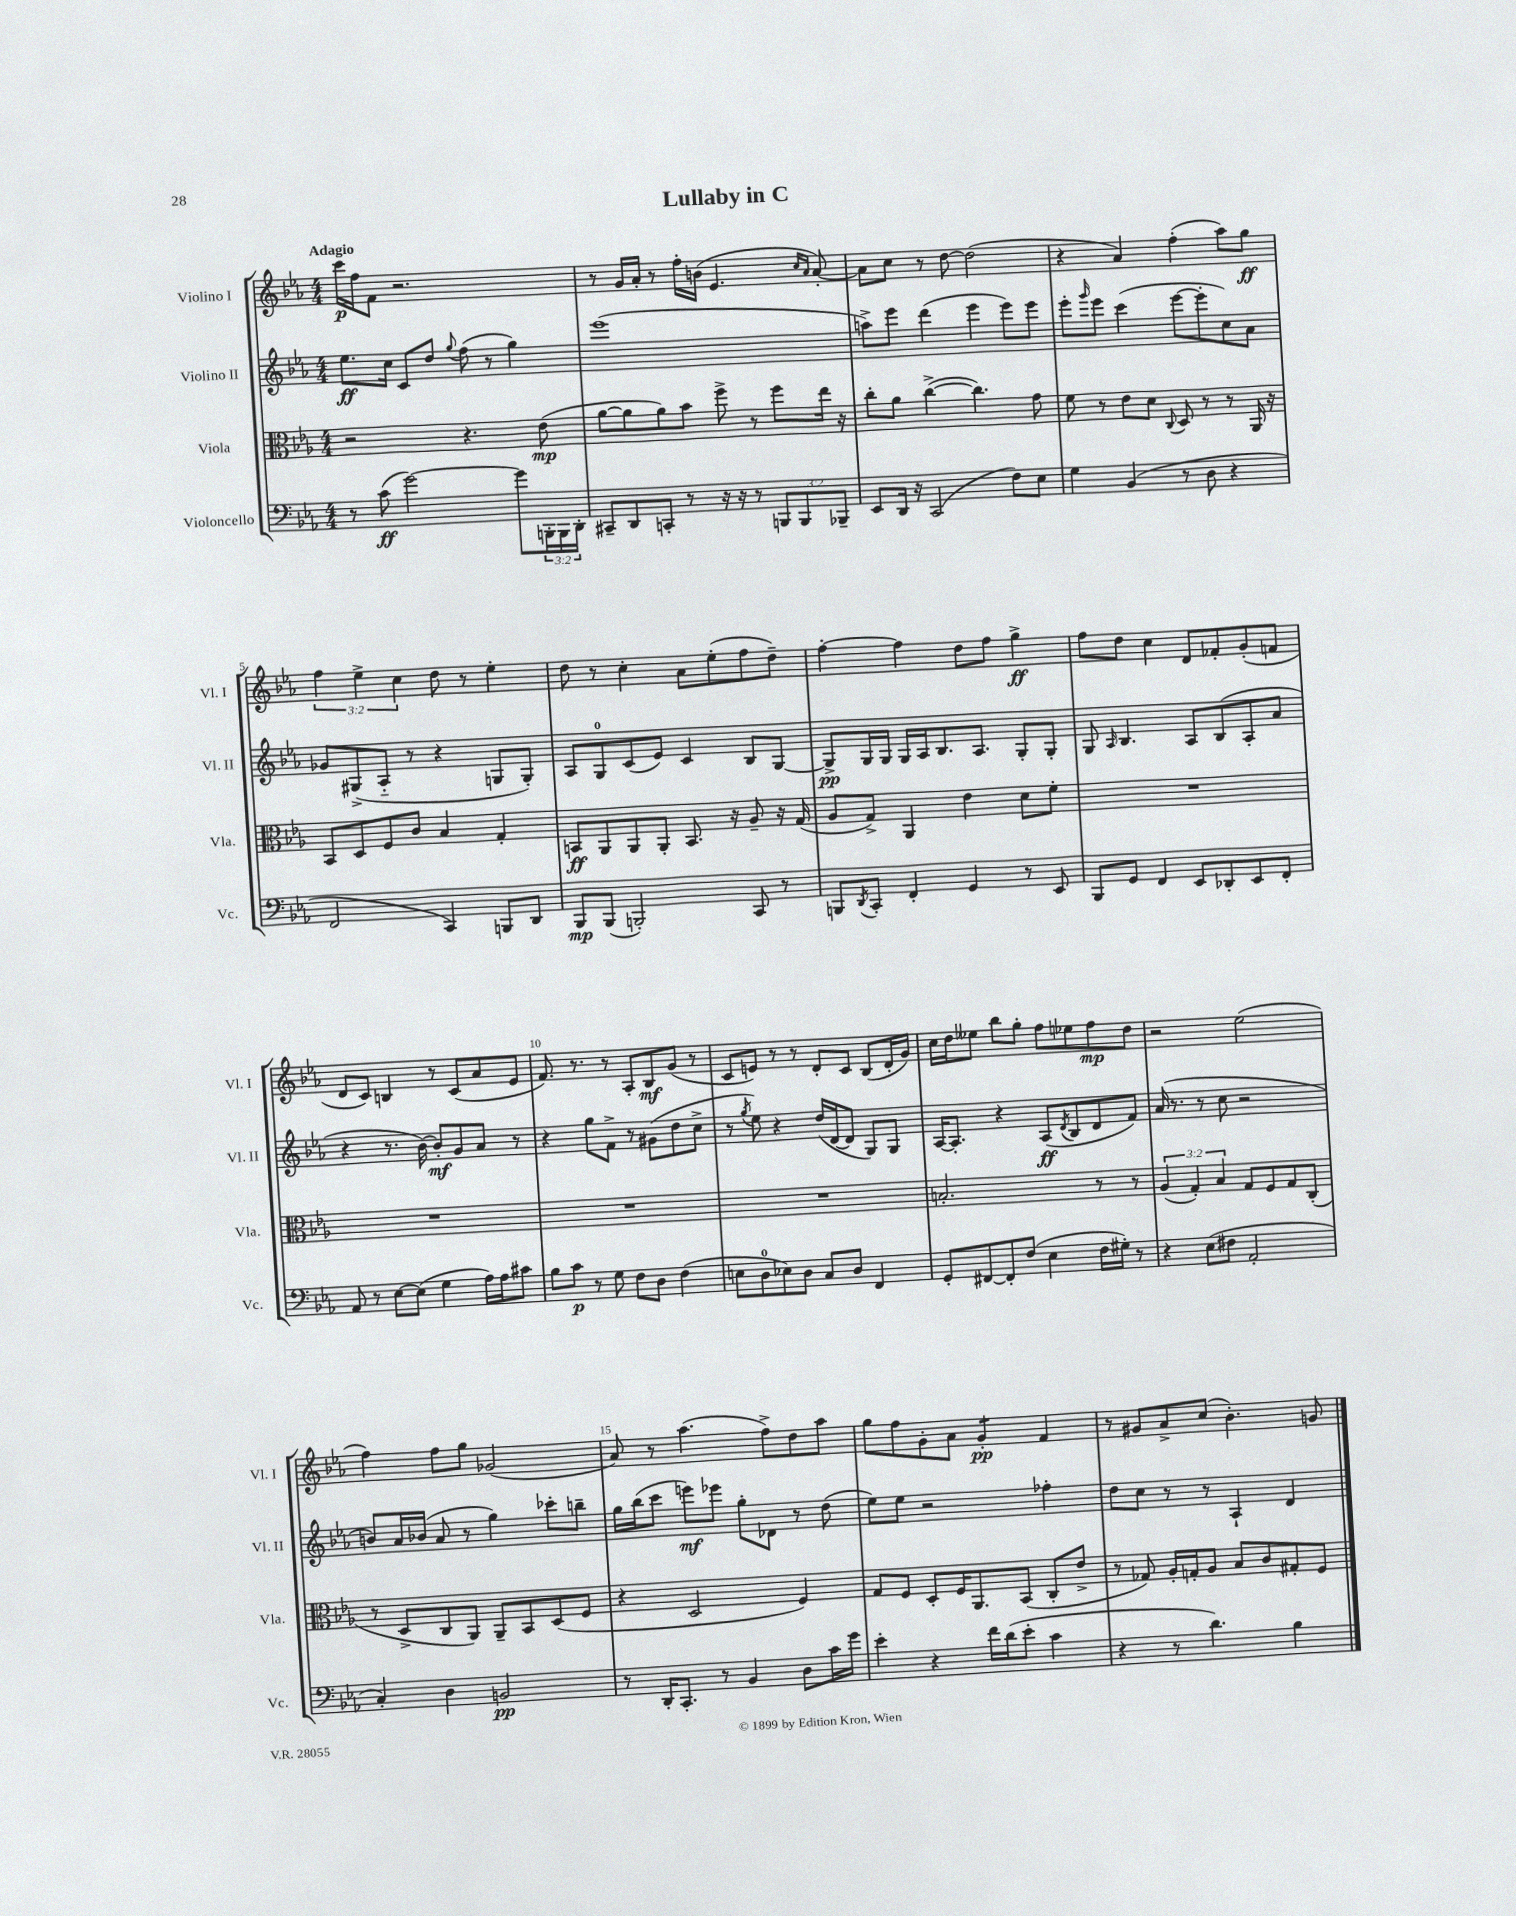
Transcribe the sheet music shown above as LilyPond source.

\header { title = "Lullaby in C" }
<<
\new StaffGroup <<
\new Staff = "s0" \with { instrumentName = "Violino I" shortInstrumentName = "Vl. I" } {
    \clef treble \key ees \major \numericTimeSignature \time 4/4 \override Staff.TupletNumber.text = #tuplet-number::calc-fraction-text \tempo "Adagio"
    c'''16\p f''16 f'8 r2. |
    r8 g'16 aes'16-. r8 f''16-. b'16( ees'4. \grace { c''16 aes'16 } aes'8~-.) |
    aes'8 c''8 r8 d''8~ d''2( |
    r4 aes'4) f''4-.( aes''8) g''8\ff |
    \tuplet 3/2 { f''4 ees''4-> c''4 } d''8 r8 ees''4-. |
    d''8 r8 c''4-. aes'8 ees''8-.( f''8 d''8--) |
    f''4~-. f''4 d''8 f''8 g''4->\ff |
    f''8 d''8 c''4 d'8 fes'8-. g'8-.( f'8 |
    d'8 c'8) b4 r8 c'8( aes'8 ees'8 |
    f'8.) r8. r8 aes8-. bes8\mf g'8( r8 |
    c'8 e'8) r8 r8 d'8-. c'8 bes8( d'16-. g'16) |
    c''16 d''16 eeses''8 bes''8 g''8-. f''8 ees''8 f''8\mp d''8 |
    r2 ees''2( |
    f''4) f''8 g''8 ges'2( |
    aes'8) r8 aes''4.( f''8->) d''8 aes''8 |
    g''8 f''8 g'8-. aes'8 g'4:8-.\pp f'4 |
    r8 gis'8 aes'8-> c''8( bes'4.-.) g'8 \bar "|." |
}
\new Staff = "s1" \with { instrumentName = "Violino II" shortInstrumentName = "Vl. II" } {
    \clef treble \key ees \major \numericTimeSignature \time 4/4
    ees''8.\ff c''16 c'8 d''8 \appoggiatura { g''8 } f''8( r8 g''4) |
    ees'''1( |
    a''8->) ees'''8 d'''4( ees'''4 ees'''8) ees'''8 |
    ees'''8-. \grace { g'''16 } ees'''8 c'''4( ees'''8~ ees'''8-. c''8) aes'8 |
    ges'8 gis8->( aes8-_ r8 r4 g8 g8-.) |
    aes8 g8-0 c'8( ees'8) c'4 bes8 g8~ |
    g8->\pp g16 g16 g16 aes16 bes8. aes8. g8-. g8-. |
    g8 \grace { aes16 } bes4. aes8 bes8( aes8-. aes'8 |
    r4 r8. bes'16~) bes'8-.\mf g'8 aes'8 r8 |
    r4 g''8 f'8-> r8 gis'8( d''8 c''8-> |
    r8 \acciaccatura { g''8 } ees''8) r4 d''16( d'16~ d'8 g8) g8 |
    aes16~ aes8.-. r4 aes8\ff( \acciaccatura { d'8 } bes8 d'8 f'8) |
    aes'16( r8. r8 c''8 r2 |
    b'8) aes'16 bes'16( aes'8 r8 g''4) ces'''8-. b''8-- |
    g''16 bes''16( c'''8 e'''8\mf) ees'''8 g''8-. des'8 r8 d''8( |
    ees''8) ees''8 r2 fes''4-. |
    d''8 c''8 r8 r8 aes4-! d'4 \bar "|." |
}
\new Staff = "s2" \with { instrumentName = "Viola" shortInstrumentName = "Vla." } {
    \clef alto \key ees \major \numericTimeSignature \time 4/4 \override Staff.TupletNumber.text = #tuplet-number::calc-fraction-text
    r2 r4. ees'8\mp( |
    aes'8~ aes'8 aes'8) bes'8 f''8-> r8 f''8 ees''16 r16 |
    c''8-. aes'8 c''4~->( c''4.) g'8 |
    f'8 r8 ees'8 d'8 \appoggiatura { c8 } d8 r8 r8 aes,16 r16 |
    bes,8 d8 f8 c'8 bes4 g4-. |
    b,8\ff aes,8 aes,8 aes,8-. b,8. r16 aes8-- r16 g16( |
    aes8 g8->) aes,4 ees'4 d'8 f'8-. |
    R1 |
    R1 |
    R1 |
    R1 |
    b2.-. r8 r8 |
    \tuplet 3/2 { aes4( g4-.) bes4 } g8 f8 g8 c8-.( |
    r8 d8-> c8 aes,8) aes,8-- bes,8 d8( f8 |
    r4 d2 f4) |
    g8 f8 d8-. f16 aes,8. bes,8( c8-. ees'8-> |
    r8 ges8) aes16-. g16-. aes8 bes8 c'8 gis8-. f8 \bar "|." |
}
\new Staff = "s3" \with { instrumentName = "Violoncello" shortInstrumentName = "Vc." } {
    \clef bass \key ees \major \numericTimeSignature \time 4/4 \override Staff.TupletNumber.text = #tuplet-number::calc-fraction-text
    r8 c'8\ff( g'2~) g'8 \tuplet 3/2 { b,,16-. b,,16 d,16-. } |
    cis,8-- d,8 c,8-. r8 r16 r16 r8 \tuplet 3/2 { b,,8 b,,8 bes,,8-- } |
    ees,8 d,16 r16 c,2( f8) ees8 |
    g4 bes,4( r8 d8 r4 |
    f,2 c,4) b,,8 d,8 |
    bes,,8\mp bes,,8( b,,2-.) c,8 r8 |
    b,,8 \acciaccatura { d,8 } c,8-. f,4-. g,4 r8 ees,8 |
    bes,,8 g,8 f,4 ees,8 des,8-. ees,8 f,8-. |
    aes,8 r8 ees8~ ees8( g4 aes16) aes16 cis'8 |
    bes8 c'8\p r8 g8 f8 d8 f4( |
    e8 d8-0 ees8) d8 c8 d8 f,4 |
    g,8-. fis,8~ fis,8-. f8( ees4 f16 gis16-.) r8 |
    r4 ees8( fis8 aes,2-. |
    c4-.) d4 b,2\pp |
    r8 d,16-. c,8.-. r8 bes,4 d8 c'16 g'16 |
    ees'4-. r4 f'16 d'16( ees'8-. c'4 |
    r4 r8 d'4.) bes4 \bar "|." |
}
>>
>>
\layout { \context { \Score \override BarNumber.break-visibility = ##(#f #t #t) barNumberVisibility = #(every-nth-bar-number-visible 5) } }
